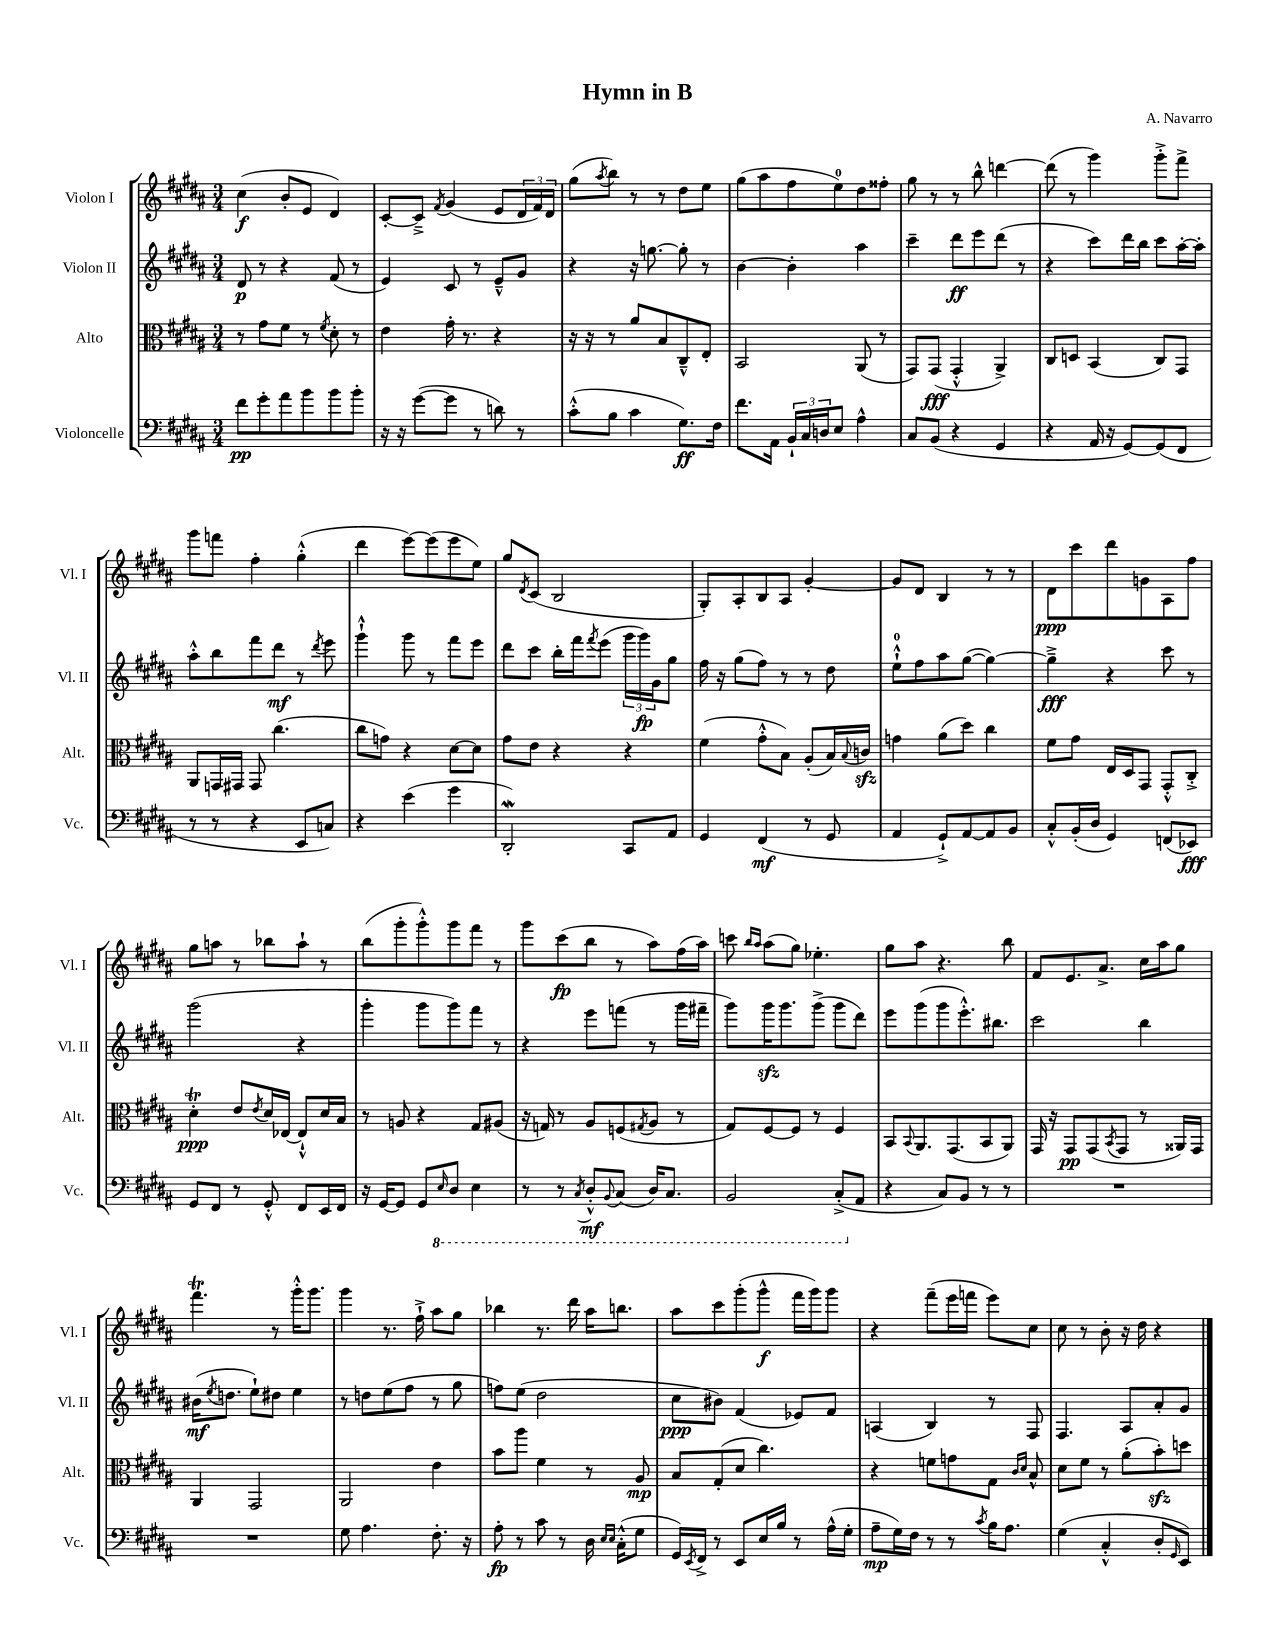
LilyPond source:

\header { title = "Hymn in B" composer = "A. Navarro" }
<<
\new StaffGroup <<
\new Staff = "s0" \with { instrumentName = "Violon I" shortInstrumentName = "Vl. I" } {
    \clef treble \key b \major \numericTimeSignature \time 3/4
    cis''4\f( b'8-. e'8 dis'4) |
    cis'8~-. cis'8---> \acciaccatura { fis'8 } gis'4( e'8 \tuplet 3/2 { dis'16 fis'16) dis'16 } |
    gis''8( \acciaccatura { ais''8 } b''8) r8 r8 dis''8 e''8 |
    gis''8( ais''8 fis''8 e''8-0) dis''8 fisis''8-. |
    gis''8 r8 r8 b''8-^ d'''4~ |
    d'''8( r8 gis'''4) gis'''8-.-> fis'''8-> |
    gis'''8 f'''8 fis''4-. gis''4-.-^( |
    dis'''4 e'''8~) e'''8( e'''8 e''8) |
    gis''8 \acciaccatura { dis'8 } cis'8( b2 |
    gis8-.) ais8-. b8 ais8 gis'4~-. |
    gis'8 dis'8 b4 r8 r8 |
    dis'8\ppp cis'''8 dis'''8 g'8 ais8 fis''8 |
    gis''8 a''8 r8 bes''8 a''8-! r8 |
    b''8( gis'''8-. gis'''8-.-^) gis'''8 fis'''8 r8 |
    gis'''8 cis'''8\fp( b''8 r8 ais''8) fis''16( ais''16) |
    c'''8 \grace { b''16 ais''16 } ais''8( gis''8) ees''4.-. |
    gis''8 ais''8 r4. b''8 |
    fis'8 e'8. ais'8.-> cis''16 ais''16 gis''8 |
    fis'''4.\trill r8 gis'''16-.-^ gis'''8. |
    gis'''4 r8. fis''16-!-> ais''8 gis''8 |
    bes''4 r8. dis'''16 ais''16 b''8. |
    ais''8 cis'''8 gis'''8-.( gis'''8-^\f fis'''16 gis'''16) gis'''8 |
    r4 fis'''8--( e'''16 f'''16 e'''8) cis''8 |
    cis''8 r8 b'8-. r16 dis''16 r4 \bar "|." |
}
\new Staff = "s1" \with { instrumentName = "Violon II" shortInstrumentName = "Vl. II" } {
    \clef treble \key b \major \numericTimeSignature \time 3/4
    dis'8\p r8 r4 fis'8( r8 |
    e'4) cis'8 r8 e'8---^ gis'8 |
    r4 r16 g''8.~ g''8-. r8 |
    b'4~ b'4-. ais''4 |
    cis'''4-- dis'''8\ff e'''8 dis'''8( r8 |
    r4 cis'''8) dis'''16 b''16 cis'''8 ais''16~-. ais''16-. |
    ais''8-.-^ b''8 fis'''8 dis'''8\mf r8 \acciaccatura { dis'''8 } e'''8 |
    gis'''4-!-^ gis'''8 r8 fis'''8 e'''8 |
    dis'''8 cis'''8 b''16-. fis'''16 \acciaccatura { fis'''8 } e'''8( \tuplet 3/2 { gis'''16 gis'''16\fp) gis'16 } gis''8 |
    fis''16 r16 gis''8( fis''8) r8 r8 dis''8 |
    e''8-0-!-^ fis''8 ais''8 gis''8~( gis''4~) |
    gis''4--->\fff r4 cis'''8 r8 |
    gis'''2( r4 |
    gis'''4-. gis'''8 gis'''8) fis'''8 r8 |
    r4 e'''8 f'''8( r8 gis'''16 fis'''16-- |
    gis'''8) gis'''16\sfz gis'''8. gis'''8->( gis'''8 dis'''8) |
    e'''8 gis'''8( gis'''8 e'''8.-.-^) bis''8. |
    cis'''2 b''4 |
    bis'16\mf( \acciaccatura { e''8 } d''8. e''8-!) dis''8 e''4 |
    r8 d''8 e''8( fis''8 r8 gis''8 |
    f''8) e''8( dis''2 |
    cis''8\ppp bis'8) fis'4( ees'8) fis'8 |
    a4( b4) r8 fis8 |
    fis4. ais8 ais'8-. gis'8 \bar "|." |
}
\new Staff = "s2" \with { instrumentName = "Alto" shortInstrumentName = "Alt." } {
    \clef alto \key b \major \numericTimeSignature \time 3/4
    r8 gis'8 fis'8 r8 \acciaccatura { fis'8 } dis'8-. r8 |
    e'4 gis'16-. r8. r4 |
    r16 r16 r8 ais'8 b8 cis8---^ e8-. |
    b,2 ais,8( r8 |
    gis,8) gis,8\fff( gis,4-.-^ ais,4->) |
    cis8 d8 b,4( cis8) gis,8 |
    ais,8 g,16 gis,16 gis,8 cis''4.( |
    cis''8 g'8) r4 dis'8~ dis'8 |
    gis'8 e'8 r4 r4 |
    fis'4( gis'8-.-^ b8) ais8-.( b16) \appoggiatura { b8 } c'16\sfz |
    g'4 ais'8( dis''8) cis''4 |
    fis'8 gis'8 e16 dis16 gis,8 gis,8-.-^ cis8-.-> |
    dis'4-.\trill\ppp e'8 \acciaccatura { e'8 } dis'16 ees16~ ees8-!-^ dis'16 b16 |
    r8 a8 r4 gis8 ais8( |
    r16 g16) r8 ais8 f8( \acciaccatura { gis8 } ais8 r8 |
    gis8) fis8~ fis8 r8 fis4 |
    b,8 \appoggiatura { b,8 } ais,8. gis,8.( b,8 ais,8) |
    gis,16 r16 gis,8\pp gis,8( \acciaccatura { b,8 } gis,8 r8 aisis,16) gis,16 |
    ais,4 gis,2 |
    ais,2 e'4 |
    b'8 ais''8 fis'4 r8 ais8\mp |
    b8 gis8-.( dis'8 cis''4.) |
    r4 f'8 g'8 gis8 \grace { cis'16 dis'16 } b8-^ |
    dis'8 fis'8 r8 ais'8-.( b'8-.\sfz) d''8 \bar "|." |
}
\new Staff = "s3" \with { instrumentName = "Violoncelle" shortInstrumentName = "Vc." } {
    \clef bass \key b \major \numericTimeSignature \time 3/4
    fis'8\pp gis'8-. ais'8 b'8 b'8 b'8-. |
    r16 r16 gis'8~( gis'8 r8 d'8) r8 |
    cis'8-.-^( b8 cis'4 gis8.\ff) fis16 |
    fis'8. ais,16 \tuplet 3/2 { b,16-! cis16 d16 } e8 ais4-^ |
    cis8 b,8( r4 gis,4 |
    r4 ais,16 r16 gis,8~) gis,8( fis,8 |
    r8 r8 r4 e,8 c8) |
    r4 e'4( gis'4 |
    dis,2-.\mordent) cis,8 ais,8 |
    gis,4 fis,4\mf( r8 gis,8 |
    ais,4 gis,8-!->) ais,8~ ais,8 b,8 |
    cis8-.-^ b,16-.( dis16 gis,4) f,8( ees,8\fff) |
    gis,8 fis,8 r8 gis,8-.-^ fis,8 e,16 fis,16 |
    r16 gis,16~ gis,8 gis,8 \ottava #-1 \grace { e,16 } dis,8 e,4 |
    r8 r8 \acciaccatura { cis,8 } dis,8-.-^\mf \appoggiatura { b,,8 } cis,8( dis,16) cis,8. |
    b,,2 cis,8-.->( \ottava #0 ais,8 |
    r4 cis8) b,8 r8 r8 |
    R2. |
    R2. |
    gis8 ais4. fis8.-. r16 |
    ais8-.\fp r8 cis'8 r8 dis16 \grace { e16 e16 } cis16-.-^( gis8 |
    gis,16) \acciaccatura { e,8 } fis,16-> r8 e,8 e16 b16 r8 ais16-^( gis16-. |
    ais8--\mp gis16) fis16 r8 r8 \acciaccatura { cis'8 } b16 ais8. |
    gis4( cis4-.-^ dis8-. \grace { gis,16 } e,8) \bar "|." |
}
>>
>>
\layout { \context { \Score \remove "Bar_number_engraver" } }
